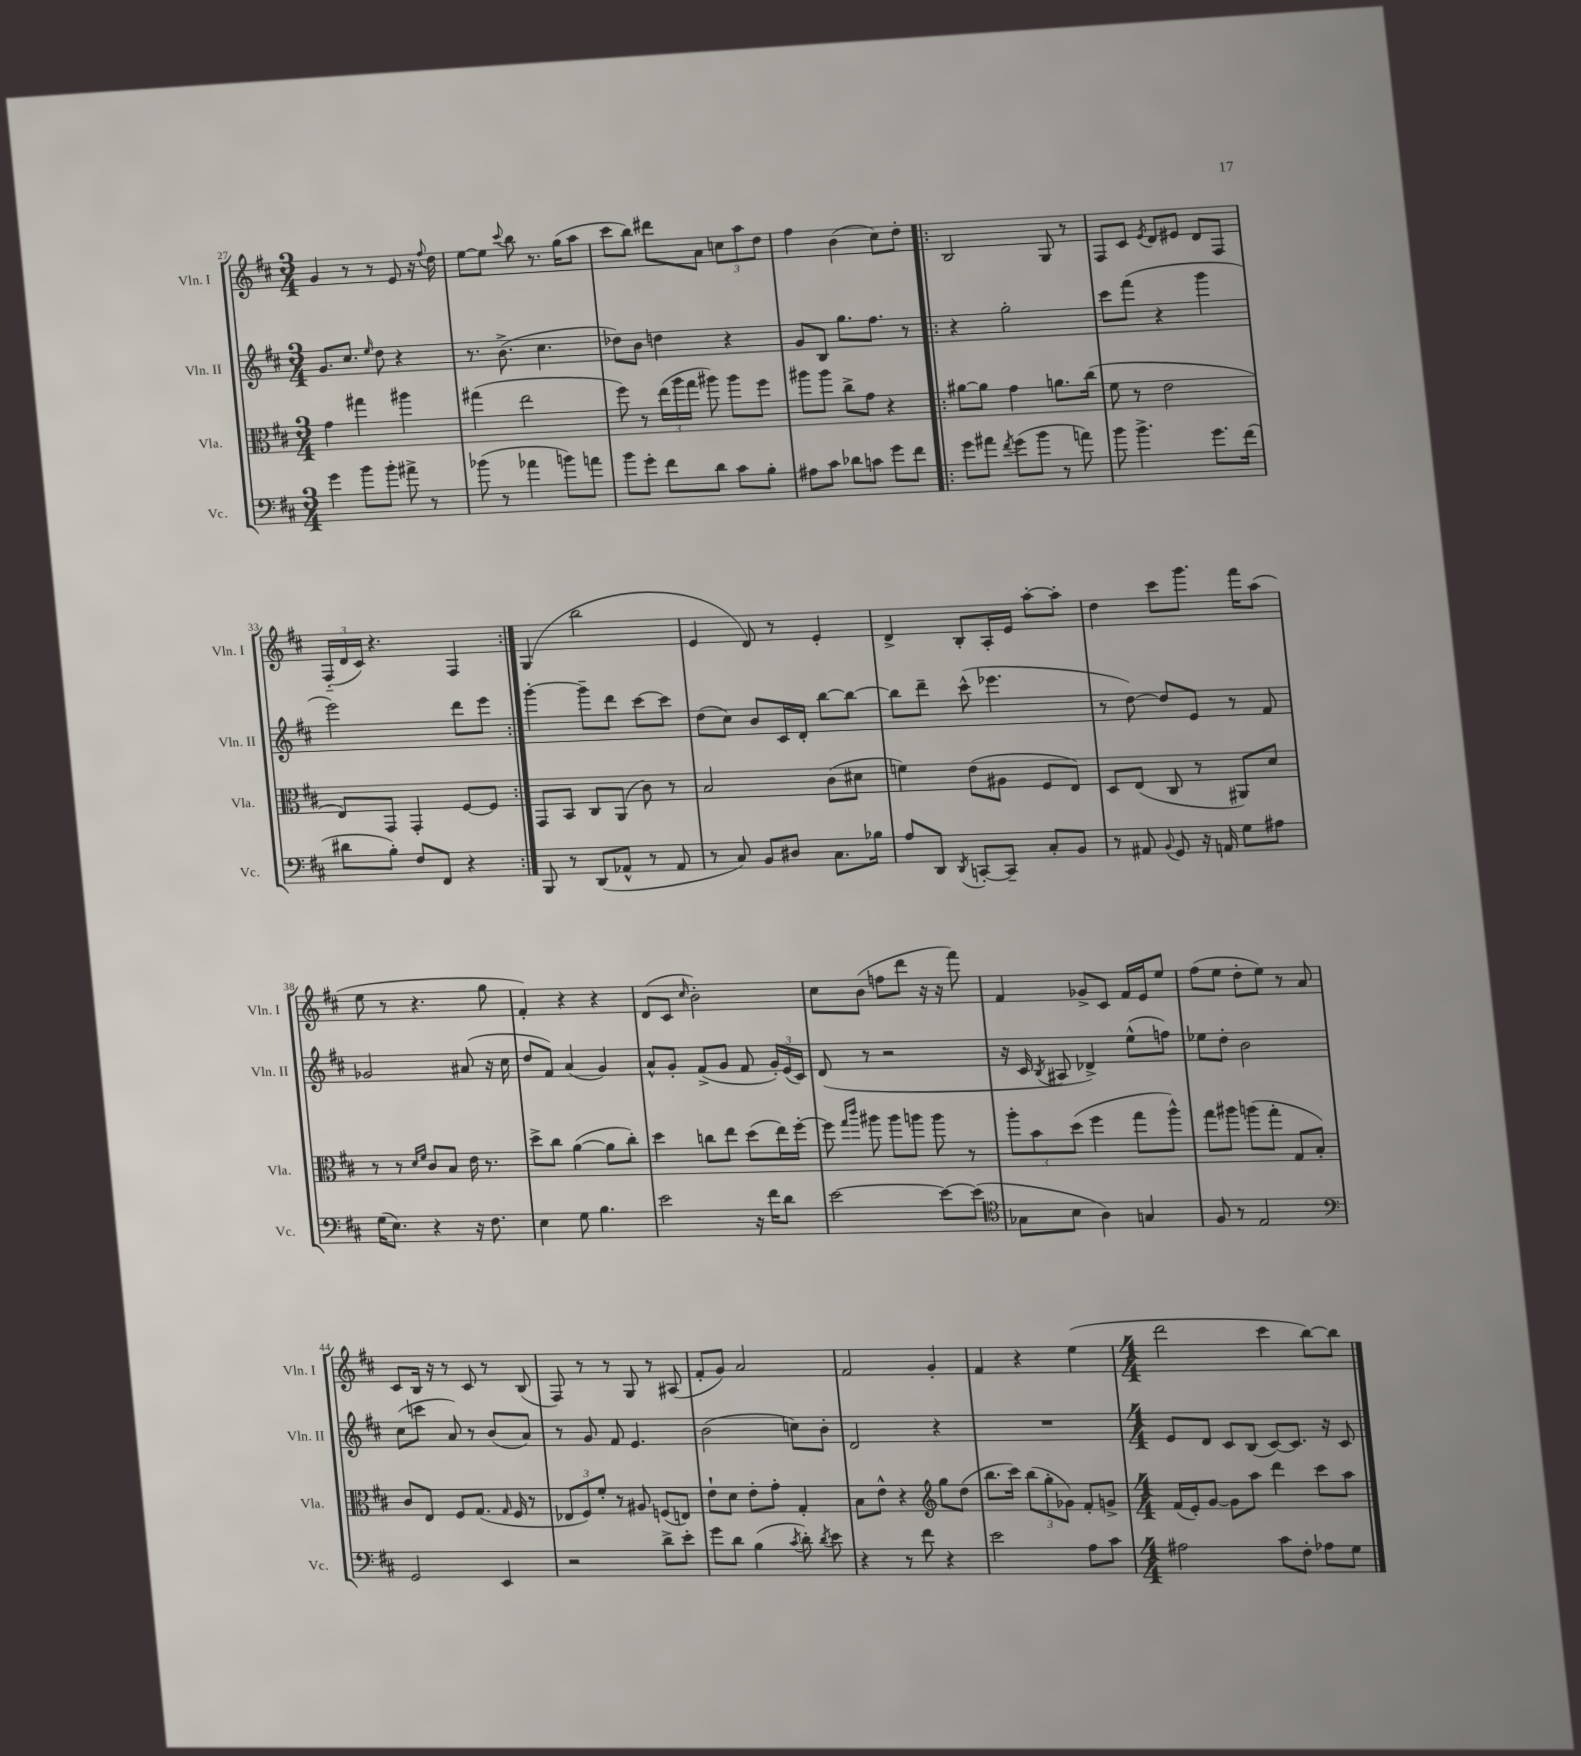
<<
\new StaffGroup <<
\new Staff = "s0" \with { instrumentName = "Vln. I" shortInstrumentName = "Vln. I" } {
    \clef treble \key d \major \numericTimeSignature \time 3/4
    \autoBeamOff g'4 r8 r8 e'8 r16 \appoggiatura { fis''8 } d''16 |
    e''8[~ e''8] \appoggiatura { cis'''8 } b''8 r8. g''16[( a''8] |
    cis'''8[ b''8]) dis'''8[ a'8] \tuplet 3/2 { c''8[ a''8 d''8] } |
    fis''4 b'4( cis''8[) d''8]-. |
    \repeat volta 2 { b2 g8 r8 |
    fis8[ cis'8] \acciaccatura { e'8 } d'8[ eis'8] d'8[ fis8] |
    \tuplet 3/2 { fis16[-_( d'16 cis'16]) } r4. fis4 | }
    g4( b''2 |
    e'4 d'8) r8 e'4-. |
    d'4-> b8[-. a16-. e'16] a''8[~-. a''8]-. |
    d''4 cis'''8[ g'''8.] fis'''16[ a''8]( |
    e''8 r8 r4. g''8 |
    fis'4-.) r4 r4 |
    d'8[( cis'8] \grace { cis''16 } b'2-.) |
    cis''8[ b'8]( f''8[ d'''8] r16 r16 fis'''8) |
    fis'4 ges'8[-> cis'8] fis'16[ e'16 e''8] |
    fis''8[( e''8] d''8[-. e''8]) r8 a'8 |
    cis'8[ b16] r16 r8 cis'8 r8 b8( |
    fis8) r8 r8 g8 r8 ais8( |
    fis'8[-. g'8]) a'2 |
    fis'2 g'4-. |
    fis'4 r4 e''4( |
    \numericTimeSignature \time 4/4 d'''2 cis'''4 b''8[~) b''8] \bar "|." |
}
\new Staff = "s1" \with { instrumentName = "Vln. II" shortInstrumentName = "Vln. II" } {
    \clef treble \key d \major \numericTimeSignature \time 3/4
    \autoBeamOff g'8.[ cis''8.] \grace { e''16 } d''8 r4 |
    r8. b'8.->( cis''4. |
    des''8[) b'8] d''4 r4 |
    g'8[ b8] g''8.[ fis''8.] r8 |
    \repeat volta 2 { r4 g''2-. |
    cis'''8[ fis'''8]( r4 g'''4 |
    e'''2) d'''8[ e'''8] | }
    g'''4~-. g'''8[-- d'''8] cis'''8[~ cis'''8] |
    d''8[( cis''8]) b'8[ cis'16 d'16]-. b''8[~ b''8]~ |
    b''8[ d'''8]-- cis'''8-^( ees'''4. |
    r8 d''8~) d''8[ e'8] r8 fis'8 |
    ges'2 ais'8( r16 cis''16 |
    d''8[ fis'8]) a'4( g'4) |
    a'8[-^ g'8]-. fis'8[->( g'8] fis'8 \tuplet 3/2 { g'16[-.) e'16( cis'16]) } |
    d'8( r8 r2 |
    r16 cis'16 \acciaccatura { b8 } ais8 des'4->) e''8[-^( f''8]) |
    ees''8[ d''8]-. b'2 |
    cis''8[( c'''8] a'8) r8 b'8[( a'8]) |
    r8 g'8 fis'8 e'4. |
    b'2( c''8[) b'8]-. |
    d'2 r4 |
    R2. |
    \numericTimeSignature \time 4/4 e'8[ d'8] cis'8[ b8]( cis'8[~) cis'8.] r16 cis'8 \bar "|." |
}
\new Staff = "s2" \with { instrumentName = "Vla." shortInstrumentName = "Vla." } {
    \clef alto \key d \major \numericTimeSignature \time 3/4
    \autoBeamOff g'4 gis''4 ais''4 |
    gis''4( e''2 |
    fis''8) r8 \tuplet 3/2 { e''16[( a''16 g''16] } ais''8) ais''8[ fis''8] |
    ais''8[ ais''8] cis''8[-> g'8] r4 |
    \repeat volta 2 { ais'8[~ ais'8] g'4 a'8.[ cis''16]( |
    fis'8 r8 e'2 |
    e8[) g,8] g,4-. fis8[~ fis8] | }
    g,8[ b,8] cis8[ a,8]( cis'8) r8 |
    b2 cis'8[( dis'8] |
    f'4) e'8[( ais8] fis8[ e8]) |
    d8[ e8]( cis8 r8 ais,8[) d'8] |
    r8 r8 \grace { d'16[ fis'16] } cis'8[ b8] e'16 r8. |
    d''8[-> cis''8] a'4~( a'8[ cis''8]-.) |
    d''4 c''8[ e''8] d''8[( e''16) fis''16]~-. |
    fis''8 \grace { g''16[ cis'''16] } ais''8 ais''8[ a''8] a''8 r8 |
    \tuplet 3/2 { a''8[-. b'8 d''8]( } fis''4 g''8[ a''8]-^) |
    g''8[ ais''8] a''8[( g''8]-. g8[ b8]-.) |
    cis'8[ e8] fis8[ g8.]( \grace { g16 } fis16 r8 |
    \tuplet 3/2 { ees8[ fis8) fis'8]-. } r8 ais8 f8[( e8]) |
    e'8[-! d'8] e'8[-. g'8]-. g4-. |
    b8[ e'8]-^ r4 \clef treble g''8[ d''8]( |
    b''8.[ cis'''16]) \tuplet 3/2 { b''8[( g''8-. ges'8]) } fis'8[-. g'8]-> |
    \numericTimeSignature \time 4/4 fis'16[( e'16-.) g'8]~ g'8[ a''8] d'''4 cis'''8[ a''8] \bar "|." |
}
\new Staff = "s3" \with { instrumentName = "Vc." shortInstrumentName = "Vc." } {
    \clef bass \key d \major \numericTimeSignature \time 3/4
    \autoBeamOff g'4 b'8[ b'8]-. ais'8-> r8 |
    bes'8( r8 aes'4 b'8[) a'8] |
    b'8[ g'8]-. fis'8[ d'8] cis'8[ b8]-. |
    ais8[ cis'8] des'8[ c'8] g'8[ fis'8] |
    \repeat volta 2 { g'8[ ais'8] \acciaccatura { fis'8 } g'8[( b'8] r8 a'8) |
    b'8 b'4.-> g'8.[ fis'16]( |
    dis'8[ b8]-.) fis8[ fis,8] r4 | }
    b,,8 r8 d,8[( aes,8]-^ r8 aes,8 |
    r8 cis8) b,8[ dis8] cis8.[ bes16] |
    a8[ d,8] \acciaccatura { d,8 } c,8[~-. c,8]-- cis8[-. b,8] |
    r8 ais,8 \appoggiatura { b,8 } g,8 r16 a,16 g8[ ais8] |
    g16[( e8.]) r4 r16 fis8. |
    e4 g8 b4. |
    e'2 r16 fis'16[ d'8] |
    e'2~ e'8[~ e'8]( |
    \clef tenor ges8[ b8] a4) g4 |
    fis8 r8 e2 |
    \clef bass g,2 e,4 |
    r2 d'8[-> e'8]-. |
    g'8[ d'8] b4( \acciaccatura { cis'8 } d'8-.) \acciaccatura { d'8 } e'8 |
    r4 r8 fis'8 r4 |
    e'2 a8[ cis'8] |
    \numericTimeSignature \time 4/4 ais2 cis'8[ fis8]-. aes8[ g8] \bar "|." |
}
>>
>>
\layout { \context { \Score currentBarNumber = #27 } }
